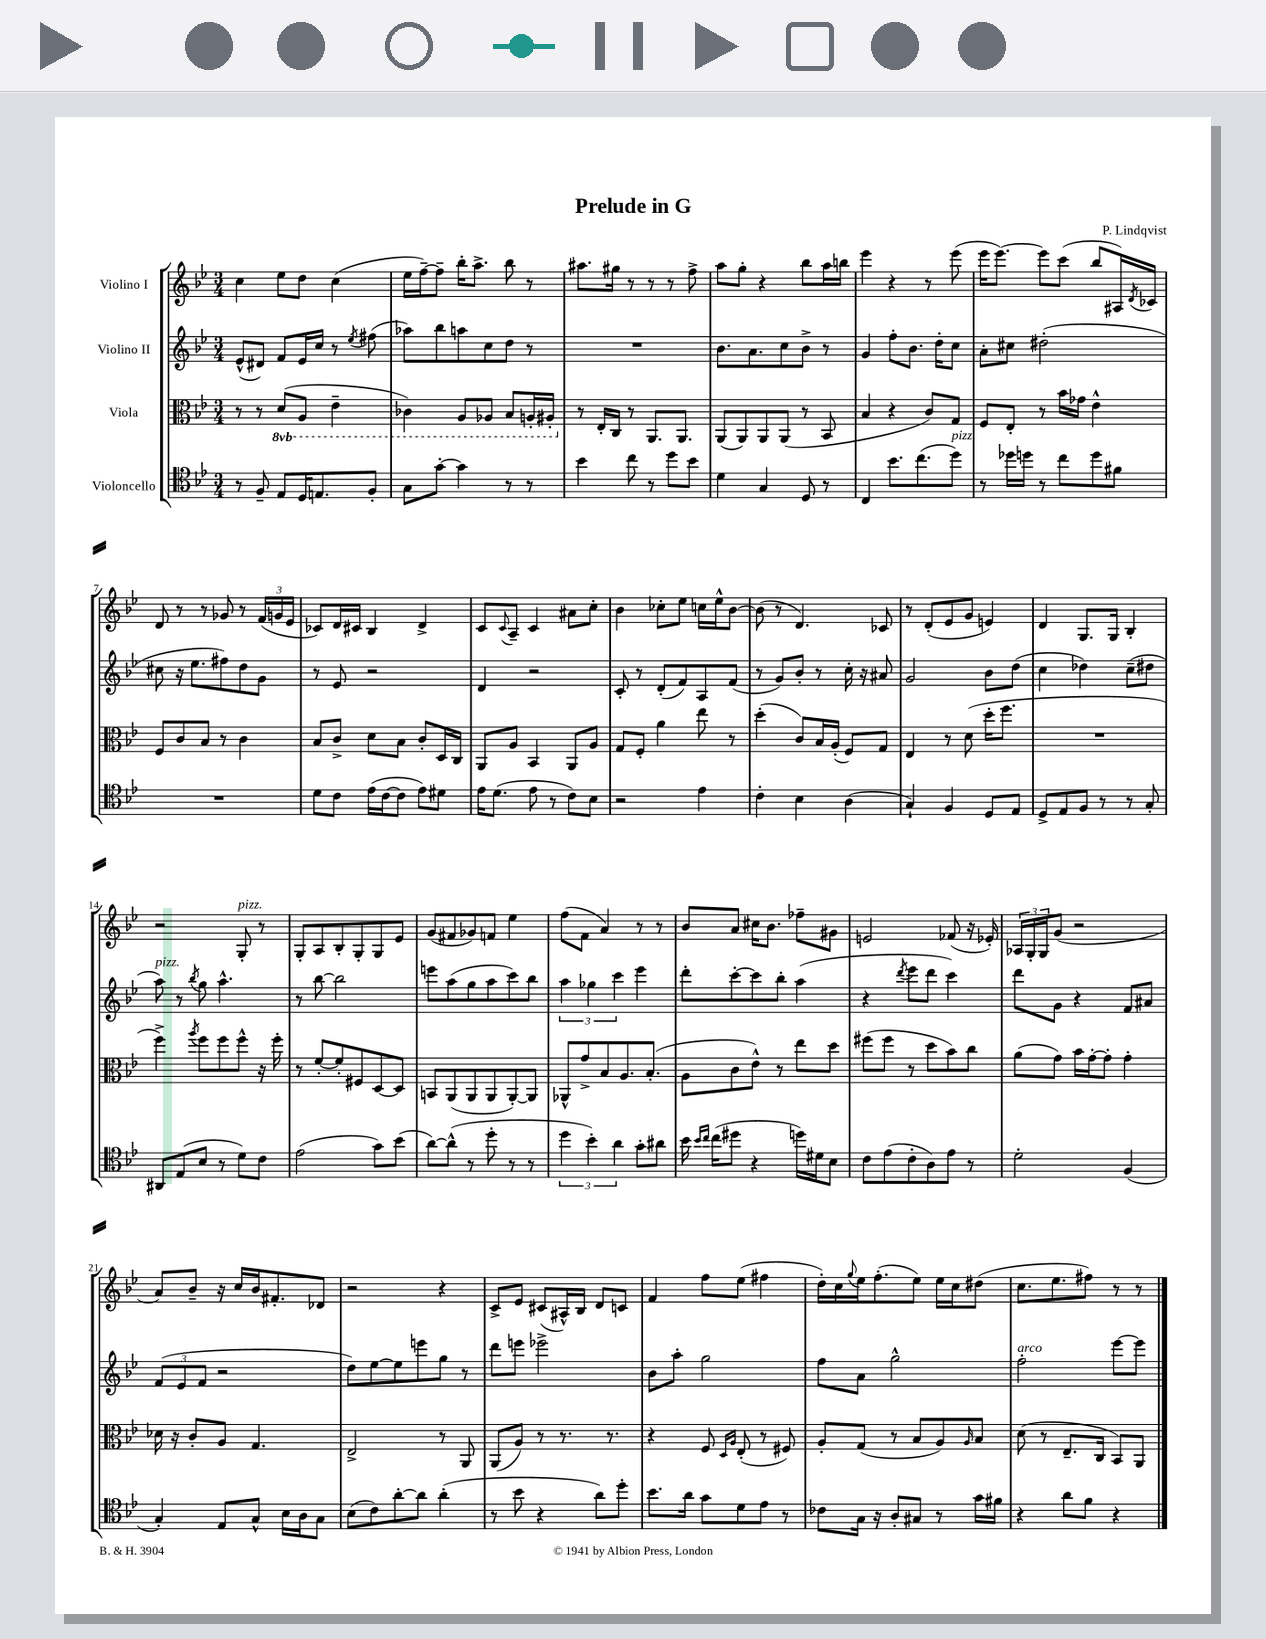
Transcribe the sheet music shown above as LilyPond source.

\header { title = "Prelude in G" composer = "P. Lindqvist" }
<<
\new StaffGroup <<
\new Staff = "s0" \with { instrumentName = "Violino I" } {
    \clef treble \key bes \major \numericTimeSignature \time 3/4
    c''4 ees''8 d''8 c''4( |
    ees''16 f''16~--) f''8-- bes''16-. a''8.-> bes''8 r8 |
    ais''8. gis''16 r8 r8 r8 f''8-> |
    a''8 g''8-. r4 bes''8 a''16 b''16 |
    ees'''4 r4 r8 ees'''8( |
    ees'''16 ees'''8.~) ees'''8 c'''8( bes''8 ais16) \acciaccatura { d'8 } ces'16 |
    d'8 r8 r8 ges'8 r8 \tuplet 3/2 { f'16( g'16 ees'16 } |
    ces'8) d'16 cis'16 bes4 d'4-> |
    c'8 \appoggiatura { c'8 } a8-- c'4 ais'8 c''8-. |
    bes'4 ces''8-. ees''8 c''16 ees''16-^ bes'8~ |
    bes'8( r8 d'4.) ces'8 |
    r8 d'8-.( ees'8 g'8 e'4) |
    d'4 g8. g16 bes4-. |
    r2 g8-.^\markup { \italic "pizz." } r8 |
    g8-. a8 bes8-. g8-. g8 ees'8 |
    g'8( fis'8 ges'8) f'8 ees''4 |
    f''8( f'8 a'4) r8 r8 |
    bes'8 a'8 cis''16 bes'8. fes''8-- gis'8 |
    e'2 fes'8( r16 ees'16-.) |
    \tuplet 3/2 { aes16 g16-. g16 } g'8( r2 |
    a'8) bes'8-- r16 c''16 bes'16 fis'8.-. des'8 |
    r2 r4 |
    c'8-> ees'8 cis'8( ais16-^) bes16 d'8 c'8 |
    f'4 f''8 ees''8( fis''4 |
    d''16-.) c''16 \appoggiatura { g''8 } ees''16 f''8.-.( ees''8) ees''16 c''16 dis''8( |
    c''8. ees''8. fis''8) r8 r8 \bar "|." |
}
\new Staff = "s1" \with { instrumentName = "Violino II" } {
    \clef treble \key bes \major \numericTimeSignature \time 3/4
    ees'8-^( dis'8) f'8 ees'16 c''16 r8 \acciaccatura { ees''8 } fis''8( |
    aes''8) bes''8 a''8 c''8 d''8 r8 |
    R2. |
    bes'8. a'8. c''8 bes'8-> r8 |
    g'4 f''8-. bes'8. d''16-. c''8 |
    a'8-. cis''8 dis''2-.( |
    cis''8 r16 ees''8. fis''8) d''8 g'8 |
    r8 ees'8 r2 |
    d'4 r2 |
    c'8-. r8 d'8-.( f'8) a8 f'8( |
    r8 g'8) bes'8-. r8 c''16-. r16 ais'8 |
    g'2 bes'8 d''8( |
    c''4 des''4) c''8--( dis''8 |
    a''8^\markup { \italic "pizz." }) r8 \acciaccatura { bes''8 } g''8 a''4.-^ |
    r8 bes''8~ bes''2 |
    e'''8 a''8( g''8 a''8 c'''8) bes''8 |
    \tuplet 3/2 { a''4 ges''4 c'''4 } ees'''4 |
    d'''8-. c'''8~-. c'''8 bes''8-. a''4( |
    r4 \acciaccatura { d'''8 } ees'''8 d'''8 c'''4) |
    d'''8 g'8 r4 f'8 ais'8 |
    \tuplet 3/2 { f'8( ees'8 f'8 } r2 |
    d''8) ees''8~ ees''8 e'''8 g''8 r8 |
    d'''8 e'''8 ees'''2-> |
    bes'8 a''8-. g''2 |
    f''8 a'8 g''2-^ |
    f''2-.^\markup { \italic "arco" } ees'''8~ ees'''8 \bar "|." |
}
\new Staff = "s2" \with { instrumentName = "Viola" } {
    \clef alto \key bes \major \numericTimeSignature \time 3/4 \set Staff.ottavationMarkups = #ottavation-simple-ordinals
    r8 r8 \ottava #-1 d8( a,8 ees4-- |
    ces4) a,8 aes,8 bes,8 a,16-. ais,16-. \ottava #0 |
    r8 ees16-. c16 r8 a,8. a,8. |
    a,8( a,8) a,8 a,8( r8 bes,8 |
    bes4 r4 c'8) g8 |
    f8 ees8-. r8 bes'16 ges'16 ees'4-^ |
    f8 c'8 bes8 r8 c'4 |
    bes8 c'8-> d'8 bes8 c'8-. d16 c16 |
    a,8 a8 bes,4 a,8 a8 |
    g8 f8-. a'4 ees''8 r8 |
    d''4-.( c'8) bes16 a16-.( f8) g8 |
    ees4 r8 d'8( d''16-. f''8. |
    R2. |
    f''4->) \acciaccatura { a''8 } f''8 f''8 f''8-^ r16 f''16-. |
    r8 f'8~-. f'8-. fis8 d8~ d8 |
    b,8 a,8( a,8 a,8 a,8~-.) a,8 |
    aes,8-^ g'8-> bes8 a8. bes8.-.( |
    a8 c'8 ees'8-^) r8 ees''8 d''8 |
    fis''8( fis''8 r8 d''8 bes'8) c''8 |
    a'8( g'8) bes'16 g'16~-. g'8-. g'4-. |
    des'16 r16 c'8-. a8 g4. |
    ees2-> r8 a,8 |
    a,8( a8) r8 r8. r8. |
    r4 f8 \grace { d16 a16 } ees8-.( r8 fis8) |
    a8-. g8( r8 bes8 a8) \grace { a16 } bes8 |
    d'8( r8 ees8.-- c16 bes,8) a,8 \bar "|." |
}
\new Staff = "s3" \with { instrumentName = "Violoncello" } {
    \clef tenor \key bes \major \numericTimeSignature \time 3/4
    r8 f8-- ees8 d16 e8. f8-. |
    g8 g'8~-. g'4 r8 r8 |
    bes'4 c''8 r8 d''8 bes'8 |
    d'4 g4 d8 r8 |
    c4 bes'8. c''8.( d''8^\markup { \italic "pizz." }) |
    r8 des''16 d''16 r8 c''8 d''8 fis'8 |
    R2. |
    d'8 c'8 ees'16( c'16~ c'8 ees'8) dis'8 |
    ees'16 d'8.( ees'8 r8 c'8) bes8 |
    r2 ees'4 |
    c'4-. bes4 a4( |
    g4-!) f4 d8 ees8 |
    d8-> ees8 f8 r8 r8 g8-. |
    ais,8 ees8( bes8 r8 d'8) c'8 |
    ees'2( g'8) bes'8( |
    a'8~) a'8-^( r8 d''8-. r8 r8 |
    \tuplet 3/2 { d''4 bes'4-.) a'4 } g'8-. ais'8 |
    bes'16 \grace { bes'16 c''16 } c''16( dis''8 r4 d''16) dis'16 bes8 |
    c'8 ees'8( c'8-. a8) ees'8 r8 |
    d'2-. f4( |
    g4-.) ees8 g8-^ bes16 a16 g8 |
    bes8( c'8) a'8~-. a'8 a'4-.( |
    r8 bes'8 r4 a'8) d''8-. |
    bes'8. a'16 g'8 d'8 ees'8 r8 |
    ces'8 g16 r16 a8-. gis8 r8 g'16 fis'16 |
    r4 a'8 f'8 r4 \bar "|." |
}
>>
>>
